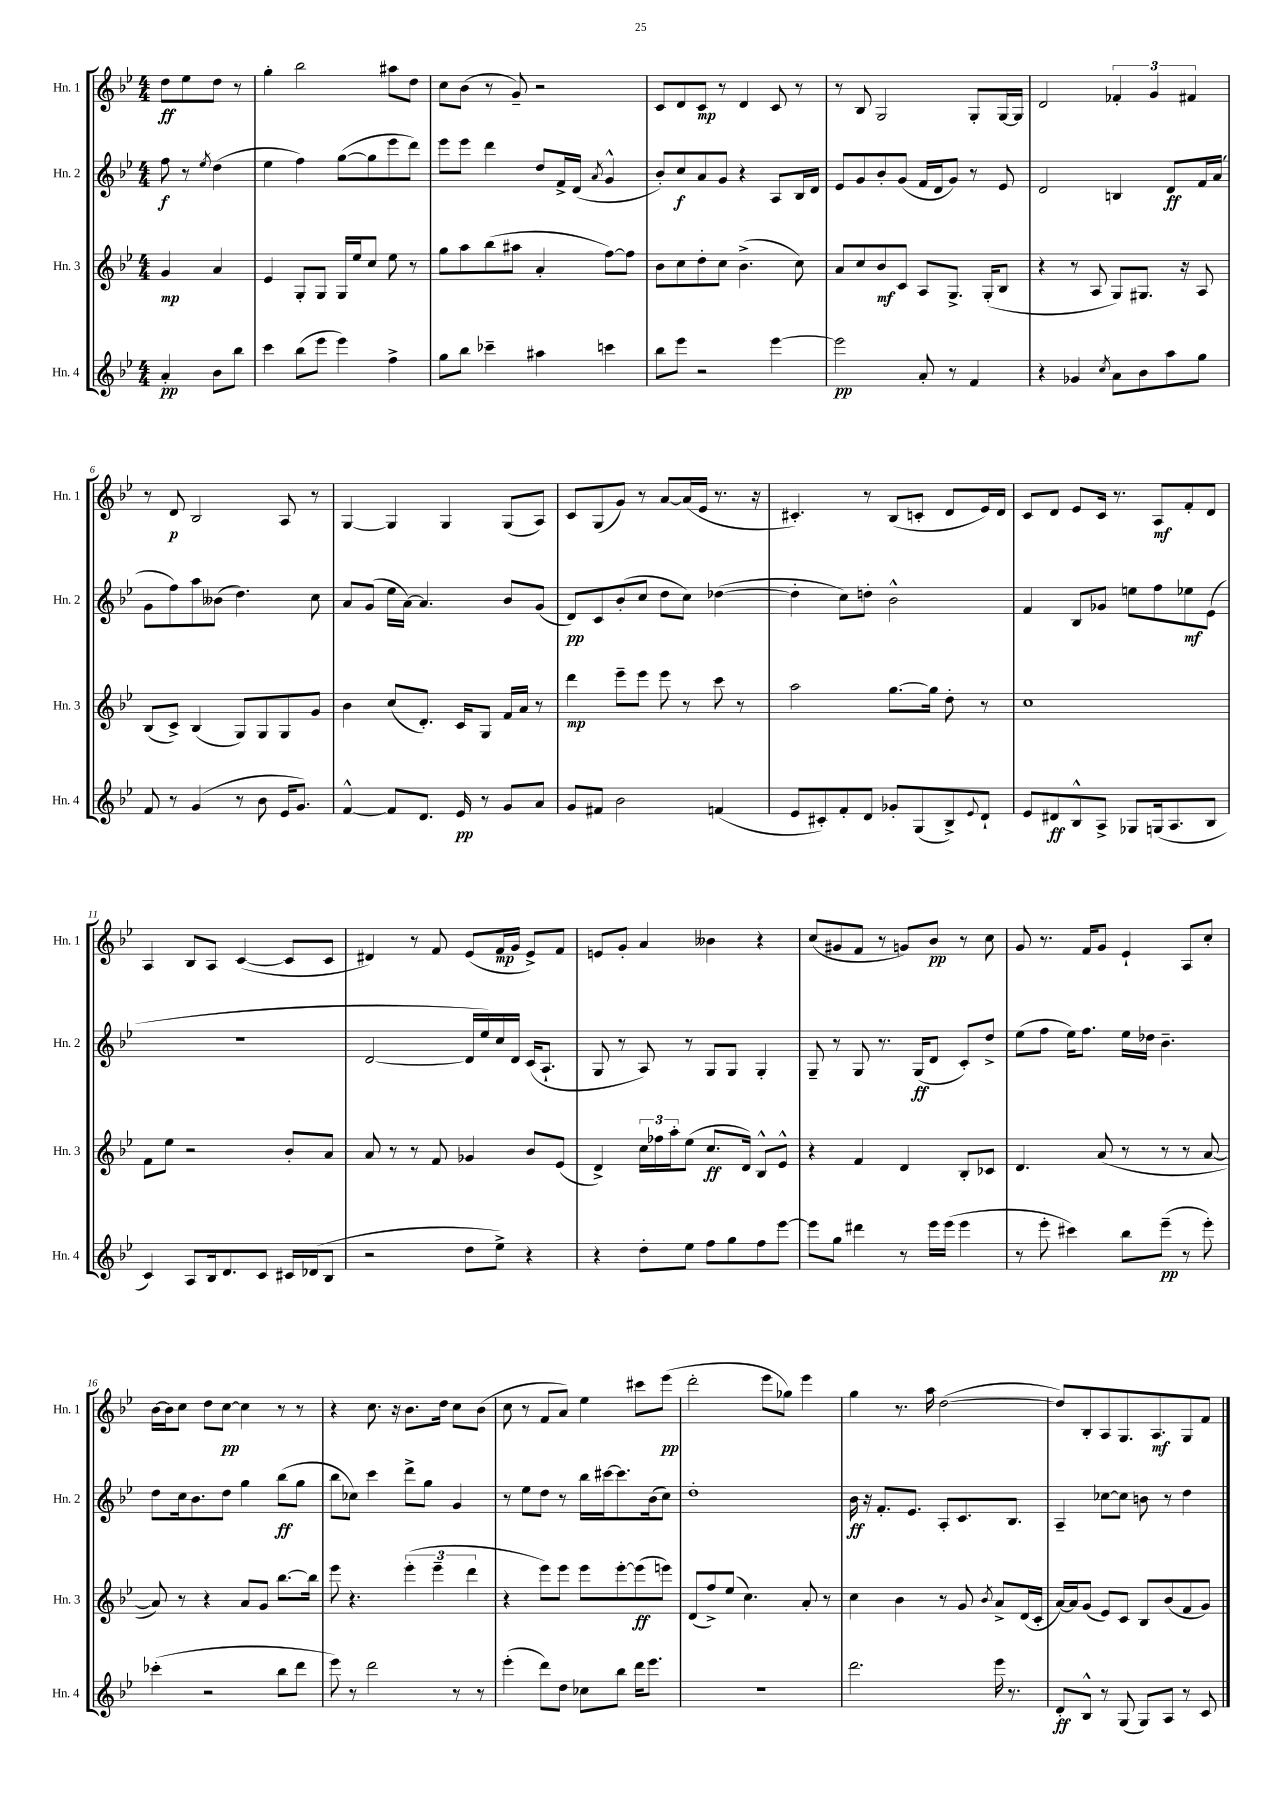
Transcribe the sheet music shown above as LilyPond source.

<<
\new StaffGroup <<
\new Staff = "s0" \with { instrumentName = "Hn. 1" shortInstrumentName = "Hn. 1" } {
    \clef treble \key bes \major \numericTimeSignature \time 4/4 \partial 2
    d''8\ff ees''8 d''8 r8 |
    g''4-. bes''2 ais''8 d''8 |
    c''8 bes'8( r8 g'8--) r2 |
    c'8 d'8 c'8\mp r8 d'4 c'8 r8 |
    r8 bes8 g2 g8-. g16~ g16 |
    d'2 \tuplet 3/2 { fes'4-. g'4 fis'4 } |
    r8 d'8\p bes2 a8 r8 |
    g4~ g4 g4 g8( a8) |
    c'8 g8( g'8) r8 a'8~ a'16( ees'16 r8. r16 |
    cis'4.-.) r8 bes8( c'8-. d'8 ees'16) d'16 |
    c'8 d'8 ees'8 c'16 r8. a8\mf f'8-. d'8 |
    a4 bes8 a8 c'4~( c'8 c'8 |
    dis'4) r8 f'8 ees'8( f'16\mp g'16 ees'8->) f'8 |
    e'8 g'8-. a'4 beses'4 r4 |
    c''8( gis'8 f'8 r8 g'8) bes'8\pp r8 c''8 |
    g'8 r8. f'16 g'8 ees'4-! a8 c''8-. |
    bes'16~ bes'16 c''8 d''8 c''8~\pp c''4 r8 r8 |
    r4 c''8. r16 bes'8. d''16 c''8 bes'8( |
    c''8 r8 f'8 a'8) ees''4 cis'''8 ees'''8\pp( |
    d'''2-. ees'''8 ges''8) ees'''4 |
    g''4 r8. a''16 d''2~( |
    d''8) bes8-. a8 g8. a8.\mf g8 f'8 \bar "|." |
}
\new Staff = "s1" \with { instrumentName = "Hn. 2" shortInstrumentName = "Hn. 2" } {
    \clef treble \key bes \major \numericTimeSignature \time 4/4 \partial 2
    f''8\f r8 \acciaccatura { ees''8 } d''4( |
    ees''4 f''4) g''8~( g''8 ees'''8 d'''8) |
    ees'''8 ees'''8 d'''4 d''8 f'16-> d'16( \acciaccatura { a'8 } g'4-^ |
    bes'8-.) c''8\f a'8 g'8 r4 a8 bes16 d'16 |
    ees'8 g'8 bes'8-. g'8( f'16 d'16 g'8) r8 ees'8 |
    d'2 b4 d'8\ff f'16 a'16( |
    g'8 f''8) a''8 beses'8( d''4.) c''8 |
    a'8 g'8( ees''16 a'16~) a'4. bes'8 g'8( |
    d'8\pp) c'8 bes'8-.( c''8 d''8 c''8) des''4~( |
    des''4-. c''8) d''8-. bes'2-^ |
    f'4 bes8 ges'8 e''8 f''8 ees''8\mf ees'8( |
    r1 |
    d'2~ d'16 ees''16) c''16 d'16 c'16( a8.-! |
    g8 r8 a8) r8 g8 g8 g4-. |
    g8-- r8 g8 r8. g16\ff( d'8 c'8-.) d''8-> |
    ees''8( f''8 ees''16) f''8. ees''16 des''16 bes'4.-- |
    d''8 c''16 bes'8. d''8 g''4 bes''8\ff( g''8 |
    bes''8 ces''8) c'''4 d'''8-> g''8 g'4 |
    r8 ees''8 d''8 r8 bes''16 cis'''16~ cis'''8. bes'16( c''8) |
    d''1-. |
    bes'16\ff r16 f'8.-. ees'8. a8-. c'8. bes8. |
    a4-- ces''8~ ces''8 b'8 r8 d''4 \bar "|." |
}
\new Staff = "s2" \with { instrumentName = "Hn. 3" shortInstrumentName = "Hn. 3" } {
    \clef treble \key bes \major \numericTimeSignature \time 4/4 \partial 2
    g'4\mp a'4 |
    ees'4 g8-. g8 g16 ees''16 c''8 ees''8 r8 |
    g''8 a''8 bes''8( ais''8 a'4-. f''8~) f''8 |
    bes'8 c''8 d''8-. c''8 bes'4.->( c''8) |
    a'8 c''8 bes'8\mf c'8 a8 g8.-> g16-.( bes8 |
    r4 r8 a8 g8) gis8. r16 a8 |
    bes8( c'8->) bes4( g8) g8 g8 g'8 |
    bes'4 c''8( d'8.-.) c'16 g8 f'16 a'16 r8 |
    d'''4\mp ees'''8-- ees'''8 ees'''8 r8 c'''8 r8 |
    a''2 g''8.~ g''16 d''8-. r8 |
    c''1 |
    f'8 ees''8 r2 bes'8-. a'8 |
    a'8 r8 r8 f'8 ges'4 bes'8 ees'8( |
    d'4->) \tuplet 3/2 { c''16 fes''16 a''16-. } ees''8( c''8.\ff d'16) bes8-^ ees'8-^ |
    r4 f'4 d'4 bes8-. ces'8 |
    d'4. a'8( r8 r8 r8 a'8~ |
    a'8) r8 r4 a'8 g'8 bes''8.~ bes''16 |
    ees'''8 r4. \tuplet 3/2 { ees'''4-.( ees'''4-- d'''4 } |
    r4 ees'''8) ees'''8 ees'''8 ees'''8~-. ees'''8\ff( e'''8) |
    d'8( f''8->) ees''8( c''4.) a'8-. r8 |
    c''4 bes'4 r8 g'8 \acciaccatura { bes'8 } a'8-> d'16( c'16-. |
    a'16~) a'16 g'8( ees'8) c'8 bes8 bes'8( f'8 g'8) \bar "|." |
}
\new Staff = "s3" \with { instrumentName = "Hn. 4" shortInstrumentName = "Hn. 4" } {
    \clef treble \key bes \major \numericTimeSignature \time 4/4 \partial 2
    a'4-.\pp bes'8 bes''8 |
    c'''4 bes''8( ees'''8 ees'''4) f''4-> |
    g''8 bes''8 ces'''4-- ais''4 c'''4 |
    bes''8 ees'''8 r2 ees'''4~ |
    ees'''2\pp a'8-. r8 f'4 |
    r4 ges'4 \acciaccatura { c''8 } a'8 bes'8 a''8 g''8 |
    f'8 r8 g'4( r8 bes'8 ees'16 g'8.) |
    f'4~-^ f'8 d'8. ees'16\pp r8 g'8 a'8 |
    g'8 fis'8 bes'2 f'4( |
    ees'8 cis'8-.) f'8-. d'8 ges'8-. g8( bes8->) \appoggiatura { ees'8 } d'8-! |
    ees'8 dis'8\ff bes8-^ a8-> ges8 g16( a8. bes8 |
    c'4) a8 bes16 d'8. c'8 cis'16 des'16( bes8 |
    r2 d''8 ees''8->) r4 |
    r4 d''8-. ees''8 f''8 g''8 f''8 ees'''8~ |
    ees'''8 g''8 dis'''4 r8 ees'''16 ees'''16( ees'''4 |
    r8 ees'''8-. cis'''4) bes''8 ees'''8--\pp( r8 ees'''8-.) |
    ces'''4-.( r2 bes''8 d'''8 |
    ees'''8) r8 d'''2 r8 r8 |
    ees'''4-.( d'''8) d''8 ces''8 bes''8 d'''16 ees'''8. |
    R1 |
    d'''2. ees'''16 r8. |
    d'8-.\ff bes8-^ r8 g8( g8) a8 r8 c'8 \bar "|." |
}
>>
>>
